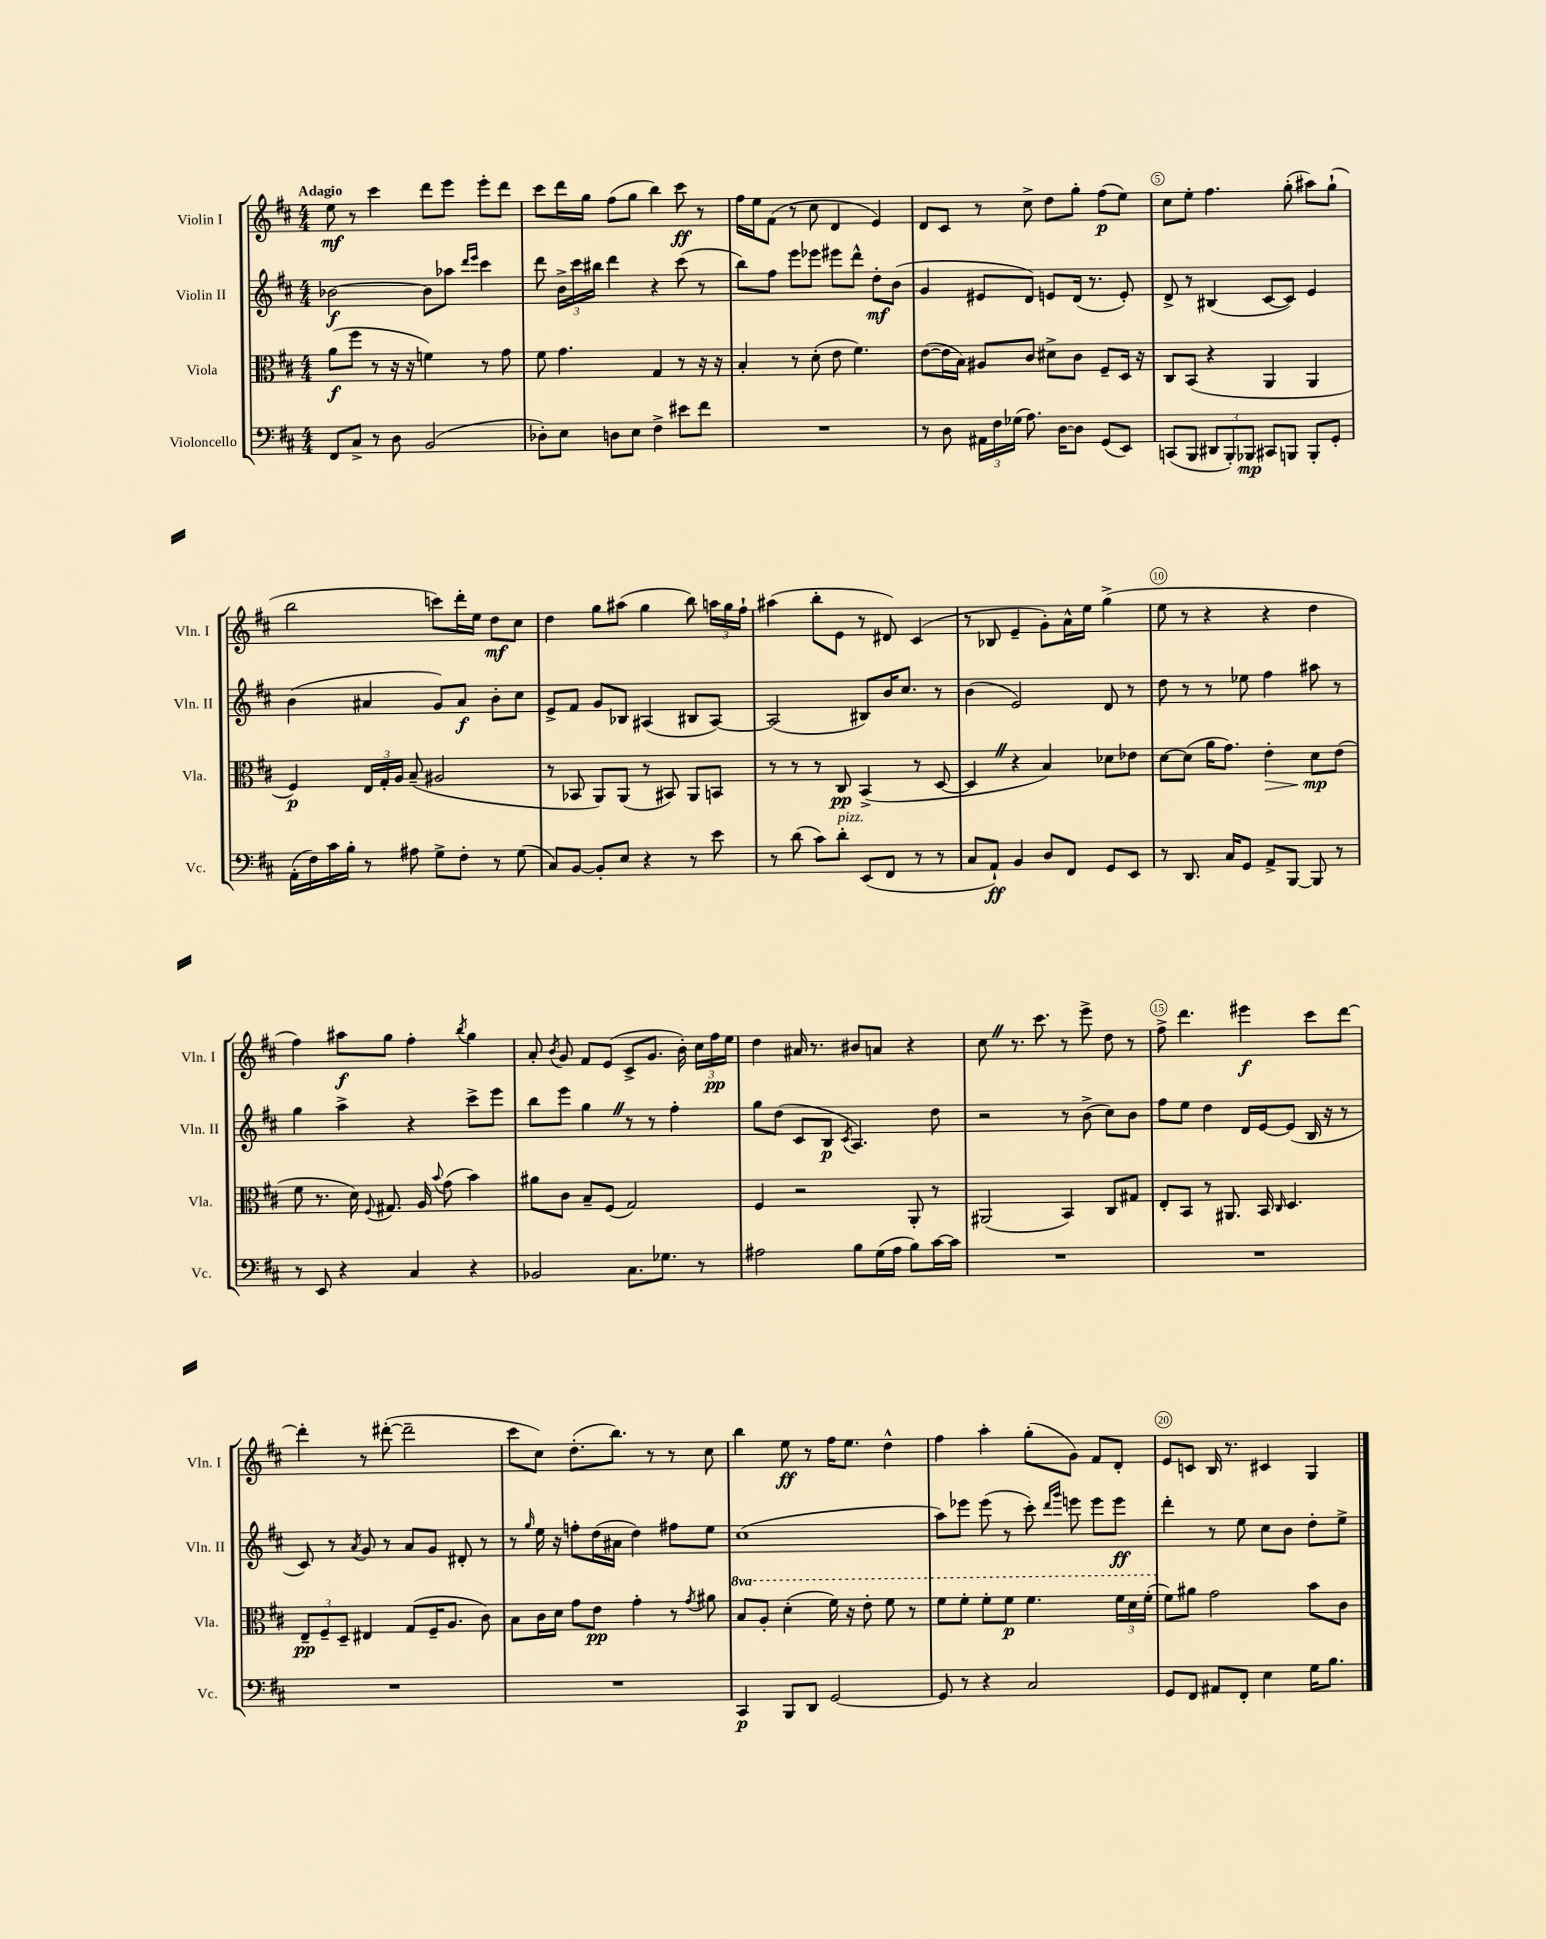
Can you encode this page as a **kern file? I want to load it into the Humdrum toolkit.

**kern	**kern	**kern	**kern
*staff4	*staff3	*staff2	*staff1
*clefF4	*clefC3	*clefG2	*clefG2
*k[f#c#]	*k[f#c#]	*k[f#c#]	*k[f#c#]
*M4/4	*M4/4	*M4/4	*M4/4
8FF#/L	(8a\L	[2b-\	8ee\
8C#^/J	8ff#\J	.	8r
8r	8r	.	4ccc#\
8D\	16r	.	.
.	16r	.	.
(2BB/	4f\)	8b-\]L	8ddd\L
.	.	8aa-\J	8eee\J
.	.	16qqddd/LL	.
.	.	16qqeee/JJ	.
.	8r	4ccc#\	8eee'\L
.	8g\	.	8ddd\J
=	=	=	=
8D-'\L)	8f#\	8ddd\	8ccc#\L
8E\J	4.g\	24b^\LL	16ddd\L
.	.	24ccc#\	.
.	.	.	16gg\JJ
.	.	24bb#\JJ	.
8D\L	.	4ddd\	(8ff#\L
8E\J	.	.	8gg\J
4F#^\	4G/	4r	4bb\)
8e#\L	8r	(8ccc#\	8ccc#\
8f#\J	16r	8r	8r
.	16r	.	.
=	=	=	=
1r	4B'/	8bb\L)	16ff#\LL
.	.	.	16ee\J
.	.	8ff#\J	(8f#\J
.	8r	8eee\L	8r
.	(8d'\	8eee-\J	8cc#\
.	8e\	8eee#\L	4d/
.	4.f#\)	8ddd^^\J	.
.	.	8dd'\L	4e/)
.	.	(8b\J	.
=	=	=	=
8r	([8e\L	4g/	8d/L
8D\	16e\]L	.	8c#/J
.	16B\JJ)	.	.
24AA#\LL	8A#/L	8e#/L	8r
24F#\	.	.	.
(24G-\JJ	.	.	.
8.A\)	8c#/J	8d/J)	8cc#^\
.	8d#^\L	8e/L	8dd\L
[16D\LK	.	.	.
8D\]J	8c#\J	(16d/Jk	8gg'\J
.	.	8.r	.
(8GG/L	8F#~/L	.	(8ff#\L
8EE/J)	16D/Jk	8e'/)	8ee\J)
.	16r	.	.
=	=	=	=
(8CC/L	8C#/L	8d^/	8cc#\L
8BBB/J	(8BB/J	8r	8ee'\J
12DD#/L	4r	(4B#/	4.ff#\
12BBB'/)	.	.	.
12BBB-/J	.	.	.
8CC#/L	4AA/	[8c#/L	.
8BBB/J	.	8c#/]J)	(8gg'\
8BBB'/L	4AA/	4e/	8aa#\L)
8GG'/J	.	.	(8gg`\J
=	=	=	=
(16AA'\LL	4F#/)	(4b\	2bb\
16F#\)	.	.	.
16c#\	.	.	.
16B'\JJ	.	.	.
8r	24E/LL	4a#/	.
.	24G'/	.	.
.	24A/JJ	.	.
8A#\	(8B~/	.	.
8G^\L	2A#/	8g/L)	8ccc\L)
8F#'\J	.	8a#/J	16ddd'\L
.	.	.	16ee\JJ
8r	.	8b'\L	8dd\L
(8G\	.	8cc#\J	8cc#\J
=	=	=	=
8C#/L)	8r	8e^/L	4dd\
[8BB/J	8BB-/	8f#/J	.
8BB'/]L	8AA/L)	8g/L	8gg\L
8E/J	(8AA/J	8B-/J	(8aa#\J
4r	8r	(4A#/	4gg\
.	8BB#/)	.	.
8r	8AA/L	8B#/L	8bb\)
8e\	8BB/J	[8A#/J)	24aa\LL
.	.	.	24gg\
.	.	.	24ff#`\JJ
=	=	=	=
8r	8r	(2A#/]	(4aa#\
(8d\	8r	.	.
8c#\L)	8r	.	8bb'\L
8d'\J	8C#/	.	8e\J
(8EE/L	(4BB^/	8B#/L)	8r
8FF#/J	.	16b/K	8d#/)
.	.	8.cc#/J	.
8r	8r	.	(4c#/
8r	[8D/	8r	.
=	=	=	=
8C#/L	4D/]	(4b\	8r
8AA`/J)	.	.	8B-/
4BB/	4r	2e/)	4e~/
8D/L	4B/)	.	8g'\L)
8FF#/J	.	.	16a^^\L
.	.	.	16ee\JJ
8GG/L	8d-\L	8d/	(4gg^\
8EE/J	8e-\J	8r	.
=	=	=	=
8r	[8d\L	8dd\	8ee\
8.DD/	(8d\]J	8r	8r
.	16a\LK	8r	4r
16C#/LK	8.g\J)	.	.
8GG/J	.	8ee-\	.
8AA^/L	4e'\	4ff#\	4r
[8BBB/J	.	.	.
8BBB/]	8d\L	8aa#\	4dd\
8r	(8e\J	8r	.
=	=	=	=
8r	8f#\	4gg\	4ff#\)
8EE/	8.r	.	.
4r	.	4aa^\	8aa#\L
.	16d\)	.	.
.	8qqF#/	.	.
.	8.G#/	.	8gg\J
4C#/	.	4r	4ff#'\
.	16A/	.	.
.	8qqb/	.	.
.	(8g\	.	.
.	.	.	8qbb/
4r	4b\)	8ccc#^\L	4gg\
.	.	8eee\J	.
=	=	=	=
2BB-/	8a#\L	8bb\L	8a'/
.	.	.	8qb/
.	8c#\J	8eee\J	8g/
.	8B~/L	4gg\	8f#/L
.	(8F#/J	.	(8e/J
8.C#\L	2G/)	8r	8c#^/L
.	.	8r	8.g/J
8.G-\J	.	.	.
.	.	4ff#'\	.
.	.	.	16b'\)
8r	.	.	24cc#\LL
.	.	.	24ff#\
.	.	.	24ee\JJ
=	=	=	=
2A#\	4F#/	8gg\L	4dd\
.	.	(8dd\J	.
.	2r	8c#/L	16a#/
.	.	.	8.r
.	.	8B/J	.
.	.	8qc#/	.
8B\L	.	4.A/)	8b#/L
(16G\L	.	.	8a/J
16A#\JJ	.	.	.
8B\L)	8AA'/	.	4r
[16c#\L	8r	8dd\	.
16c#\]JJ	.	.	.
=	=	=	=
1r	(2AA#/	2r	8cc#\
.	.	.	8.r
.	.	.	8.ccc#\
.	4BB/)	8r	8r
.	.	(8b^\	8eee^\
.	8C#/L	8cc#\L)	8dd\
.	8G#/J	8b\J	8r
=	=	=	=
1r	8E'/L	8ff#\L	8ff#^\
.	8BB/J	8ee\J	4.ddd\
.	8r	4dd\	.
.	8.AA#/	.	.
.	.	16d/LL	4eee#\
.	16BB/	[16e/J	.
.	16qqC#/	.	.
.	4.D/	(8e/]J	.
.	.	16B/	8ccc#\L
.	.	16r	.
.	.	8r	[8ddd\J
=	=	=	=
1r	12E~/L	8c#/)	4ddd'\]
.	12F#~/	.	.
.	.	8r	.
.	12D~/J	.	.
.	.	8qa/	.
.	4E#/	8g/	8r
.	.	8r	([8ddd#'\
.	(8G/L	8a/L	2ddd#~\]
.	16F#~/K	8g/J	.
.	8.A/J	.	.
.	.	8d#'/	.
.	8c#\)	8r	.
=	=	=	=
1r	8B\L	8r	8ccc#\L
.	.	16qqgg/	.
.	16c#\L	16ee\	8cc#\J)
.	16d\JJ	16r	.
.	8g\L	8ff'\L	(8.dd'\L
.	8e\J	(16dd\L	.
.	.	16a#\JJ	8.bb\J)
.	4g'\	4dd\)	.
.	.	.	8r
.	8r	8ff#\L	8r
.	8qg/	.	.
.	8a#\	8ee\J	8cc#\
=	=	=	=
4CC#/	8b/L	(1cc#	4bb\
.	8a'/J	.	.
8BBB/L	(4dd'\	.	8ee\
8DD/J	.	.	8r
[2GG/	16ff#\)	.	16ff#\LK
.	16r	.	8.ee\J
.	8ee'\	.	.
.	8ff#\	.	4dd^^\
.	8r	.	.
=	=	=	=
8GG/]	8ff#\L	8aa\L)	4ff#\
8r	8ff#'\J	8eee-\J	.
4r	8ff#'\L	(8eee-\	4aa'\
.	8ff#\J	8r	.
2C#/	4.ff#\	8ccc#'\)	(8gg'\L
.	.	16qqddd/LL	.
.	.	16qqggg/JJ	.
.	.	8eee\	8g\J)
.	.	8eee\L	8f#/L
.	24ff#\LL	8eee\J	8d'/J
.	24dd\	.	.
.	(24ff#'\JJ	.	.
=	=	=	=
8GG/L	8f#\L)	4ddd'\	8e/L
8FF#/J	8a#\J	.	8c/J
8AA#/L	2g\	8r	16B/
.	.	.	8.r
8FF#'/J	.	8ee\	.
4E\	.	8cc#\L	4c#/
.	.	8b\J	.
16G\LK	8b\L	8dd'\L	4G/
8.B\J	.	.	.
.	8c#\J	8ee^\J	.
==	==	==	==
*-	*-	*-	*-
